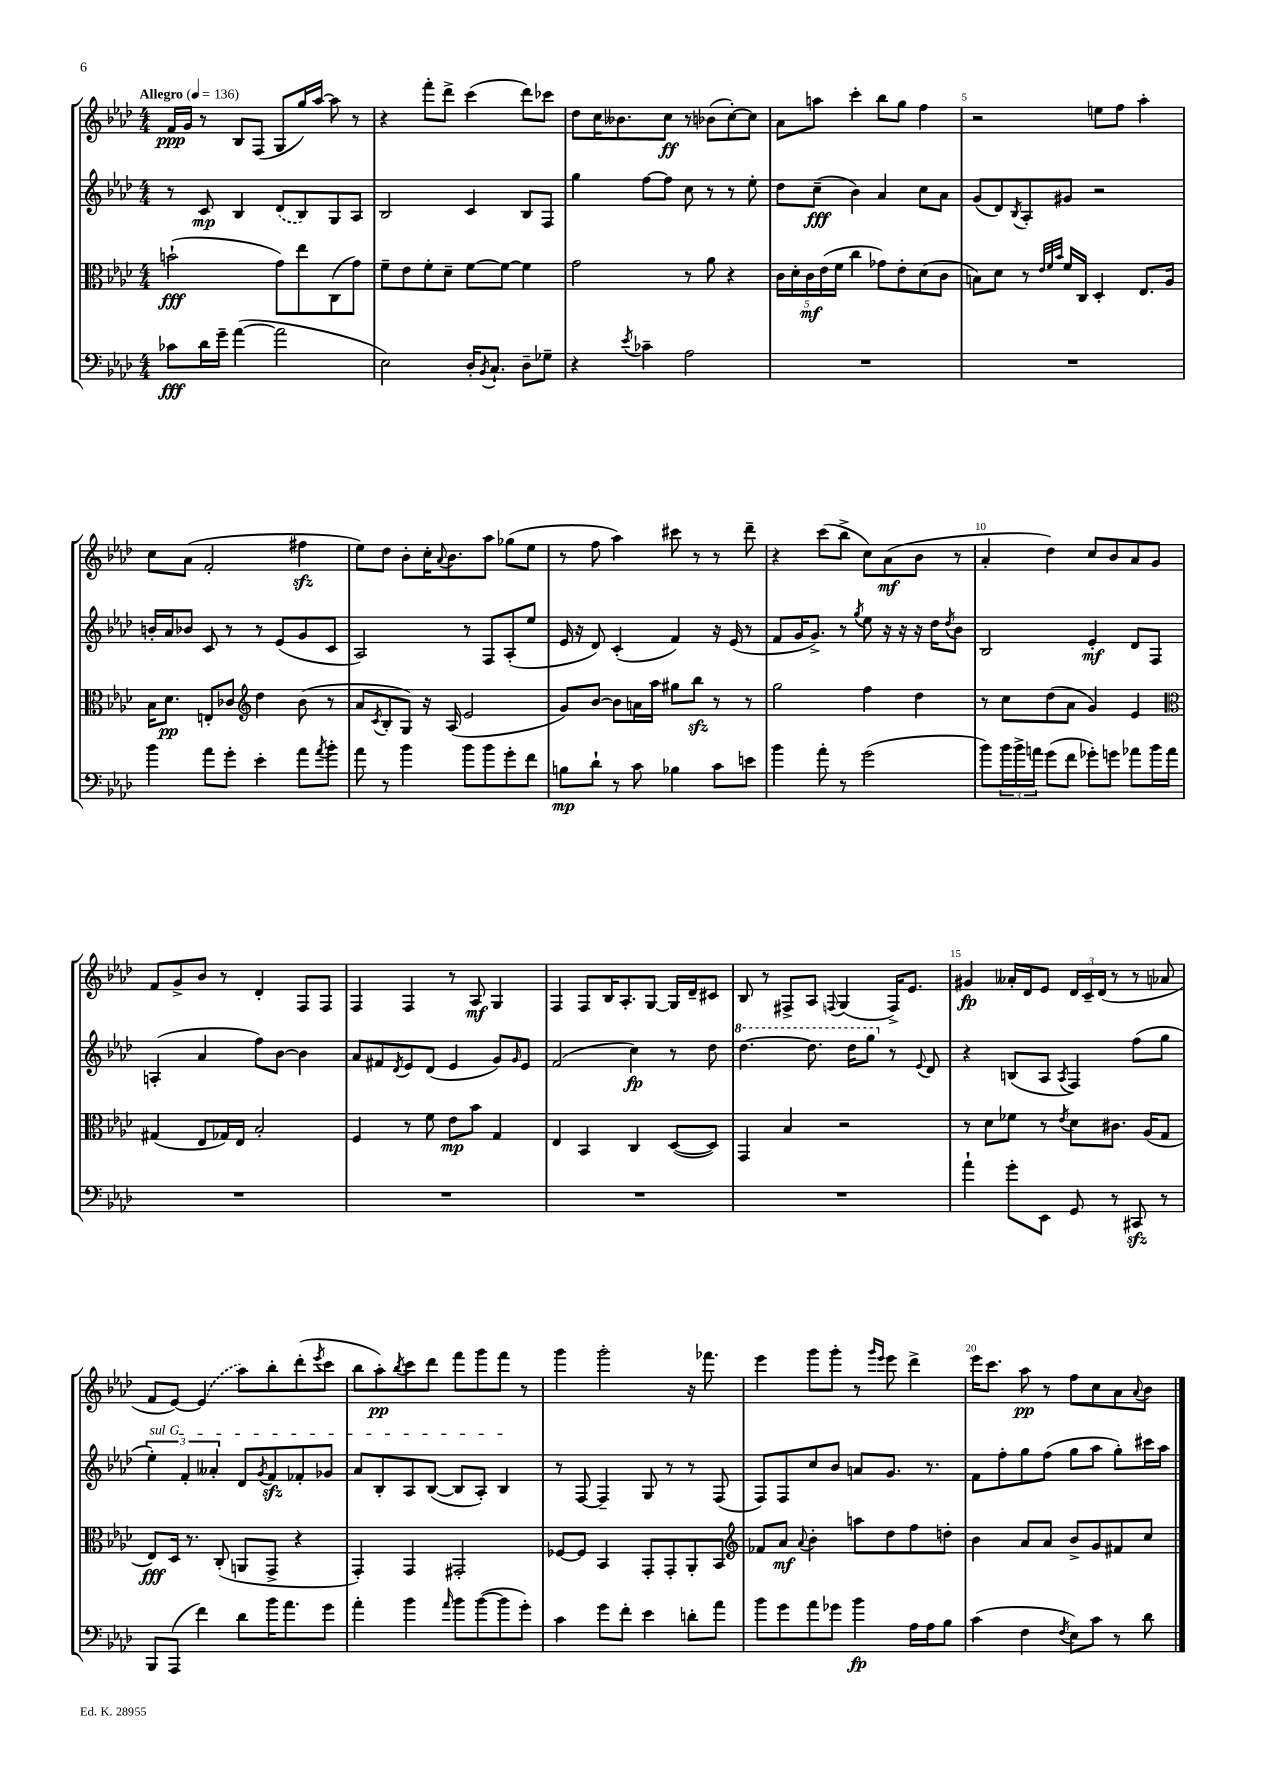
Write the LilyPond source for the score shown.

<<
\new StaffGroup <<
\new Staff = "s0" {
    \clef treble \key aes \major \numericTimeSignature \time 4/4 \tempo "Allegro" 4 = 136
    f'16\ppp g'16 r8 bes8 f8( g8 g''16) aes''16~ aes''8 r8 |
    r4 f'''8-. des'''8-> c'''4( des'''8) ces'''8 |
    des''8 c''16 beses'8. c''8\ff r8 bes'8( c''8~-.) c''8 |
    aes'8 a''8 c'''4-. bes''8 g''8 f''4 |
    r2 e''8 f''8 aes''4-. |
    c''8 aes'8( f'2-. fis''4\sfz |
    ees''8) des''8 bes'8-. c''16-. \appoggiatura { aes'8 } bes'8. aes''8 ges''8( ees''8 |
    r8 f''8 aes''4) cis'''8 r8 r8 des'''8-- |
    r4 c'''8( bes''8-> c''8) aes'8\mf( bes'8 r8 |
    aes'4-. des''4) c''8 bes'8 aes'8 g'8 |
    f'8 g'8-> bes'8 r8 des'4-. f8 f8 |
    f4 f4 r8 aes8\mf g4 |
    f4 f8 bes16 aes8.-. g8~ g16 des'16-- cis'8 |
    bes8 r8 fis8-> aes8 \appoggiatura { f8 } g4( f16->) ees'8. |
    gis'4\fp aeses'16-. des'16 ees'8 \tuplet 3/2 { des'16 c'16-- des'16( } r8 r8 aes'8 |
    f'8 ees'8~) \once \slurDashed ees'4( aes''8) bes''8-. des'''8-.( \acciaccatura { ees'''8 } c'''8 |
    bes''8 aes''8-.\pp) \acciaccatura { bes''8 } c'''8 des'''8 f'''8 g'''8 f'''8 r8 |
    g'''4 g'''2-. r16 fes'''8. |
    ees'''4 g'''8 g'''8-. r8 \grace { g'''16 ees'''16 } ees'''8 des'''4-> |
    ees'''16 c'''8. aes''8\pp r8 f''8 c''8 aes'8 \appoggiatura { aes'8 } bes'8 \bar "|." |
}
\new Staff = "s1" {
    \clef treble \key aes \major \numericTimeSignature \time 4/4
    r8 c'8\mp bes4 \once \slurDashed des'8( bes8) g8 aes8 |
    bes2 c'4 bes8 f8 |
    g''4 f''8~ f''8 c''8 r8 r8 ees''8-. |
    des''8 c''8--\fff( bes'4) aes'4 c''8 aes'8 |
    g'8( des'8) \acciaccatura { bes8 } aes8-. gis'8 r2 |
    b'16-. aes'16 bes'8 c'8 r8 r8 ees'8( g'8 c'8 |
    aes2) r8 f8 aes8-.( ees''8 |
    ees'16 r16 des'8) c'4-.( f'4) r16 ees'16( r8 |
    f'8 g'16 g'8.->) r8 \acciaccatura { g''8 } ees''8 r16 r16 r16 des''16 \acciaccatura { des''8 } bes'8 |
    bes2 ees'4-.\mf des'8 f8 |
    a4-.( aes'4 f''8) bes'8~ bes'4 |
    aes'8 fis'8 \acciaccatura { des'8 } ees'8 des'8( ees'4 g'8) \grace { g'16 } ees'8 |
    f'2( c''4\fp) r8 des''8 |
    \ottava #1 des'''4.~ des'''8. des'''16 g'''8 \ottava #0 r8 \appoggiatura { ees'8 } des'8 |
    r4 b8( aes8 \acciaccatura { aes8 } f4) f''8( g''8 |
    \tuplet 3/2 { \once \override TextSpanner.bound-details.left.text = \markup { \italic "sul G" } ees''4-.\startTextSpan) f'4-. aeses'4-. } des'8 \acciaccatura { g'8 } f'8\sfz fes'8-. ges'8 |
    aes'8 bes8-. aes8 bes8~( bes8 aes8-.) bes4\stopTextSpan |
    r8 f8~ f4-- g8 r8 r8 f8( |
    f8) f8 c''8 bes'8 a'8 g'8. r8. |
    f'8 f''8-. g''8 f''8( g''8 aes''8 g''8-.) cis'''16 aes''16 \bar "|." |
}
\new Staff = "s2" {
    \clef alto \key aes \major \numericTimeSignature \time 4/4
    b'2-!\fff( g'8) ees''8 c8( g'8) |
    f'8-- ees'8 f'8-. des'8-- f'8~ f'8~ f'4 |
    g'2 r8 aes'8 r4 |
    \tuplet 5/4 { c'16 des'16-. c'16\mf ees'16( f'16 } c''4 ges'8) ees'8-. des'8( c'8 |
    b8) des'8 r8 \grace { ees'32 f'32 bes'32 } f'16 c16 des4-. ees8. aes16 |
    bes16 des'8.\pp e8-. ces'8 \clef treble des''4 bes'8( r8 |
    aes'8 \acciaccatura { c'8 } bes8-. g8) r16 aes16( ees'2 |
    g'8) bes'8~ bes'8 a'16 aes''16 gis''8 bes''8\sfz r8 r8 |
    g''2 f''4 des''4 |
    r8 c''8 des''8( aes'8 g'4) ees'4 |
    \clef alto gis4( ees8 ges16) ees16 bes2-. |
    f4 r8 f'8 ees'8\mp bes'8 g4 |
    ees4 bes,4 c4 des8~( des8) |
    g,4 bes4 r2 |
    r8 des'8 fes'8 r8 \acciaccatura { ees'8 } des'8 cis'8. aes16( g8 |
    ees8\fff) des16 r8. c8-.( a,8 g,8-> r4 |
    g,4-.) g,4 gis,2-. |
    fes8~ fes8 bes,4 g,8-. g,8-. aes,8-. bes,8 |
    \clef treble fes'8 aes'8\mf \appoggiatura { aes'8 } bes'4-. a''8 des''8 f''8 d''8-. |
    bes'4 aes'8 aes'8 bes'8-> g'8 fis'8 c''8 \bar "|." |
}
\new Staff = "s3" {
    \clef bass \key aes \major \numericTimeSignature \time 4/4
    ces'8\fff des'16 g'16-- aes'4~( aes'2 |
    ees2) des16-. \acciaccatura { bes,8 } c8.-! des8-- ges8-- |
    r4 \acciaccatura { ees'8 } ces'4-- aes2 |
    R1 |
    R1 |
    bes'4 aes'8 g'8-. ees'4-. aes'8 \acciaccatura { aes'8 } bes'8-. |
    aes'8 r8 bes'4 bes'8 bes'8 g'8-. f'8 |
    b8\mp des'8-! r8 c'8 bes4 c'8 e'8 |
    bes'4 aes'8-. r8 g'2( |
    bes'8) \tuplet 3/2 { bes'16 bes'16-> a'16 } g'8( f'8 ges'8-.) g'8 aes'8 bes'16 aes'16 |
    R1 |
    R1 |
    R1 |
    R1 |
    aes'4-! g'8-. ees,8 g,8 r8 cis,8\sfz r8 |
    bes,,8 aes,,8( f'4) des'8 bes'16 aes'8. g'8 |
    aes'4-. bes'4 \grace { aes'16 } bes'8 bes'8~( bes'8 g'8-.) |
    c'4 g'8 f'8-. ees'4 d'8-. aes'8 |
    bes'8 g'8 aes'8 ges'8 bes'4\fp aes16 aes16 bes8 |
    c'4( f4 \acciaccatura { f8 } ees8) c'8 r8 des'8 \bar "|." |
}
>>
>>
\layout { \context { \Score \override BarNumber.break-visibility = ##(#f #t #t) barNumberVisibility = #(every-nth-bar-number-visible 5) } }
